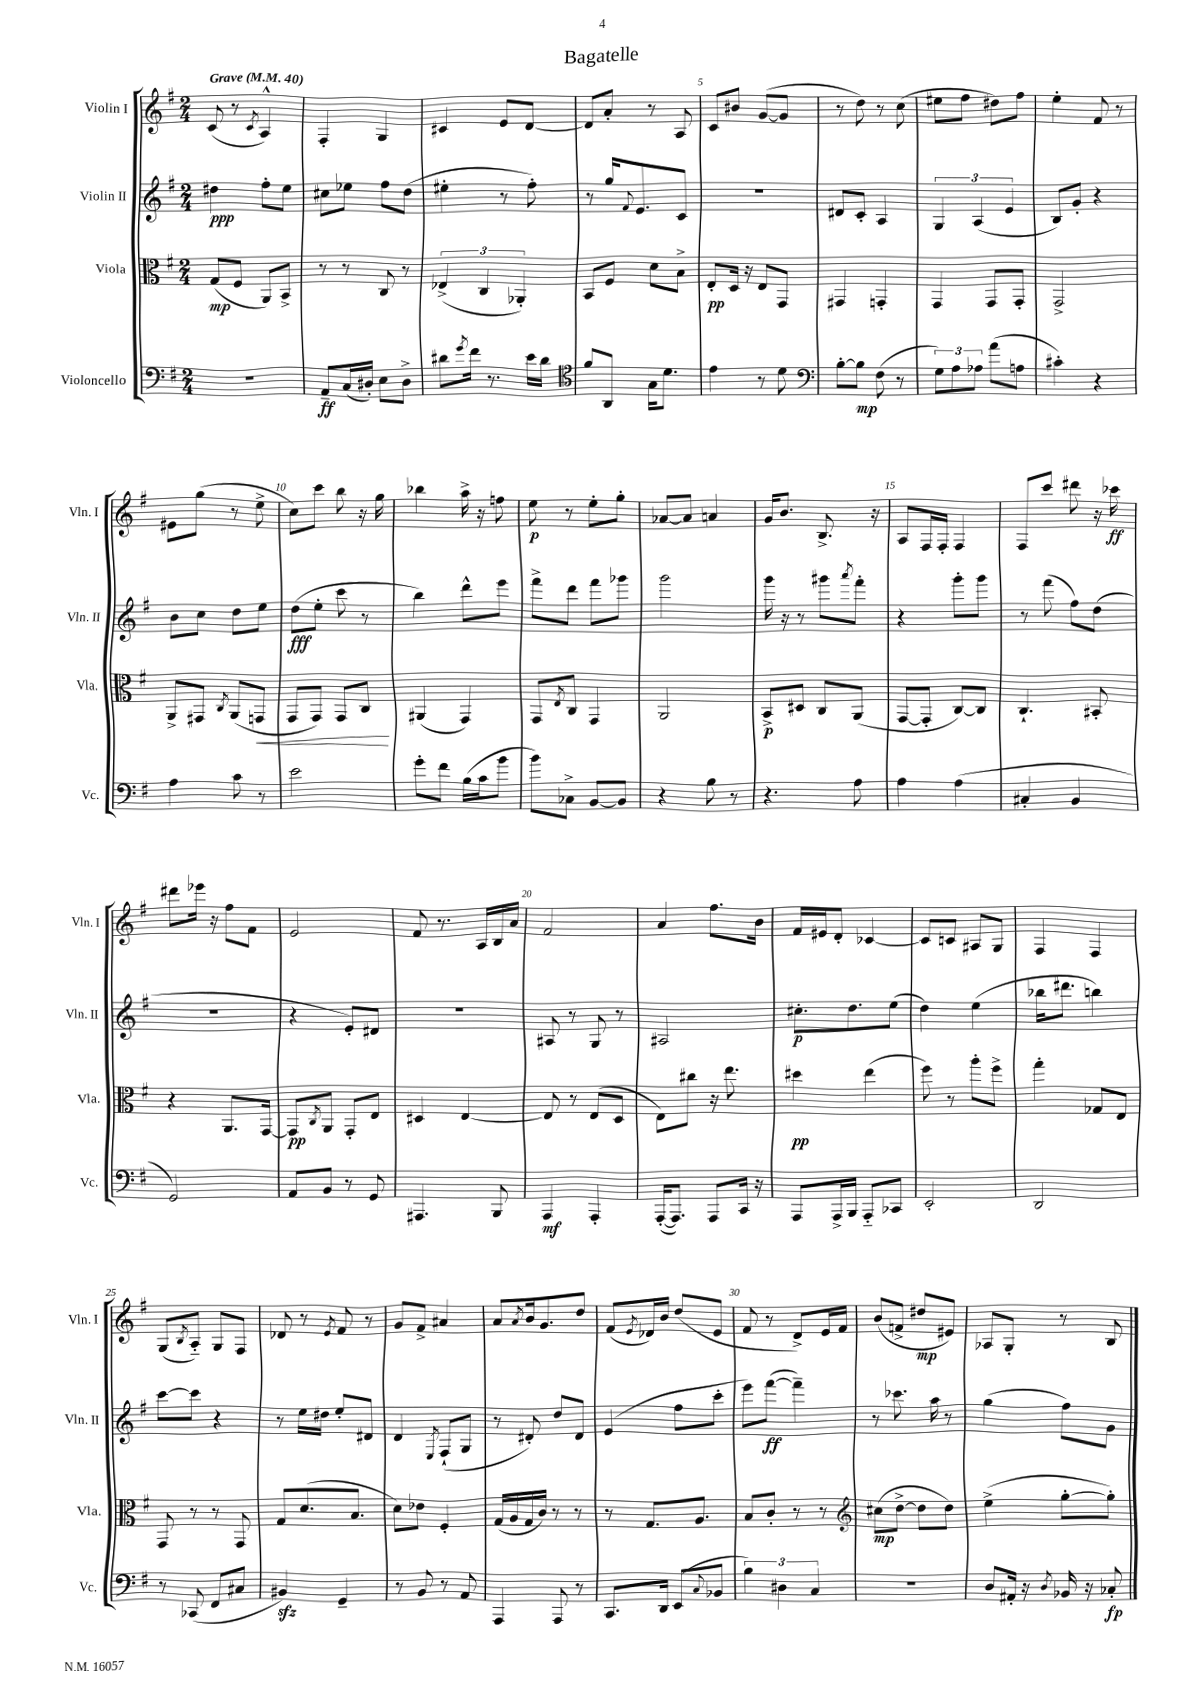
\header { title = "Bagatelle" }
<<
\new StaffGroup <<
\new Staff = "s0" \with { instrumentName = "Violin I" shortInstrumentName = "Vln. I" } {
    \clef treble \key g \major \numericTimeSignature \time 2/4 \tempo "Grave" 4 = 40
    c'8( r8 \acciaccatura { c'8 } a4-^) |
    fis4-. g4 |
    cis'4 e'8 d'8~ |
    d'8 a'8-. r8 a8 |
    c'8 bis'8 g'8~( g'8 |
    r8 d''8) r8 c''8( |
    eis''8 fis''8 dis''8) fis''8 |
    e''4-. fis'8 r8 |
    eis'8 g''8( r8 e''8-> |
    c''8) c'''8 b''8 r16 g''16 |
    bes''4 a''16-> r16 f''8 |
    e''8\p r8 e''8-. g''8-. |
    aes'8~ aes'8 a'4 |
    g'16 b'8. b8.-> r16 |
    a8 fis16 fis16-. fis4 |
    fis8 c'''8 dis'''8 r16 ces'''16\ff |
    dis'''8 ees'''16 r16 fis''8 fis'8 |
    e'2 |
    fis'8 r8. a16 b16 a'16 |
    fis'2 |
    a'4 fis''8. b'16 |
    fis'16 eis'16 d'8-. ces'4~ |
    ces'8 c'8 ais8 g8 |
    fis4 fis4 |
    g8( \acciaccatura { b8 } a8-_) g8 fis8 |
    des'8 r8 \acciaccatura { e'8 } fis'8 r8 |
    g'8 fis'8-> ais'4 |
    a'8 \acciaccatura { a'8 } b'16 g'8. d''8 |
    fis'8( \acciaccatura { e'8 } des'16) b'16 d''8( e'8 |
    fis'8 r8 d'8->) e'16 fis'16 |
    b'8( f'8-> dis''8\mp eis'8) |
    aes8 g8-. r8 b8 \bar "|." |
}
\new Staff = "s1" \with { instrumentName = "Violin II" shortInstrumentName = "Vln. II" } {
    \clef treble \key g \major \numericTimeSignature \time 2/4
    dis''4\ppp fis''8-. e''8 |
    cis''8 ees''8 fis''8 d''8( |
    eis''4-. r8 fis''8-.) |
    r8 g''16 \appoggiatura { fis'8 } e'8. c'8 |
    R2 |
    dis'8 c'8-. a4 |
    \tuplet 3/2 { g4 a4( e'4 } |
    b8) g'8-. r4 |
    b'8 c''8 d''8 e''8 |
    d''8\fff( e''8-. c'''8 r8 |
    b''4) d'''8-^ e'''8 |
    fis'''8-> d'''8 fis'''8 ges'''8 |
    g'''2 |
    g'''16 r16 r8 gis'''8 \acciaccatura { a'''8 } fis'''8-. |
    r4 g'''8-. g'''8 |
    r8 fis'''8( fis''8) d''8( |
    R2 |
    r4 e'8-.) dis'8 |
    R2 |
    ais8 r8 g8 r8 |
    ais2 |
    cis''8.-.\p d''8. e''8( |
    d''4) e''4( |
    bes''16 dis'''8. b''4) |
    c'''8~ c'''8 r4 |
    r8 e''16 dis''16 e''8-. dis'8 |
    d'4 \acciaccatura { e8 } fis8-!( g8 |
    r8 dis'8-.) d''8 dis'8 |
    e'4( fis''8 c'''8-. |
    e'''8) fis'''8~\ff( fis'''4--) |
    r8 ces'''8. a''16 r8 |
    g''4( fis''8) g'8 \bar "|." |
}
\new Staff = "s2" \with { instrumentName = "Viola" shortInstrumentName = "Vla." } {
    \clef alto \key g \major \numericTimeSignature \time 2/4
    g8\mp( fis8 a,8) b,8-> |
    r8 r8 c8 r8 |
    \tuplet 3/2 { ees4->( c4 aes,4-.) } |
    b,8 fis8 d'8 b8-> |
    e8-.\pp d16 r16 e8 g,8 |
    gis,4 g,4-. |
    g,4 g,8 g,8-. |
    g,2-> |
    a,8-> gis,8 \acciaccatura { c8 } a,8( g,8\< |
    g,8 g,8) g,8 c8\! |
    ais,4( g,4) |
    g,8 \acciaccatura { e8 } c8 g,4 |
    a,2 |
    b,8->\p dis8 c8 a,8( |
    g,8~ g,8-. c8~) c8 |
    c4.-! bis,8-. |
    r4 a,8. g,16~ |
    g,8\pp \acciaccatura { c8 } a,8 g,8-. e8 |
    dis4 e4~ |
    e8 r8 e8( d8 |
    e8) cis''8 r16 e''8. |
    dis''4\pp e''4( |
    fis''8) r8 a''8-. fis''8-> |
    g''4-. ges8 e8 |
    g,8 r8 r8 g,8 |
    g8 d'8.( b8. |
    d'8) ees'8 fis4-. |
    g16( a16 g16 c'16) r8 r8 |
    r8 g8. a8. |
    b8 c'8-. r8 r8 |
    \clef treble cis''8\mp( d''8~-> d''8 d''8) |
    e''4->( g''8~-. g''8-.) \bar "|." |
}
\new Staff = "s3" \with { instrumentName = "Violoncello" shortInstrumentName = "Vc." } {
    \clef bass \key g \major \numericTimeSignature \time 2/4
    r2 |
    a,8--\ff c16( dis16-.) e8 dis8-> |
    dis'8 \acciaccatura { g'8 } fis'16 r8. e'16 dis'16 |
    \clef tenor fis'8 a,8 g16 d'8. |
    e'4 r8 d'8 |
    \clef bass b8~-. b8\mp fis8( r8 |
    \tuplet 3/2 { g8) a8 aes8 } a'8( a8 |
    cis'4-.) r4 |
    a4 c'8 r8 |
    e'2 |
    g'8-. fis'8 b16( c'16 b'8 |
    b'8) ces8-> b,8~ b,8 |
    r4 b8 r8 |
    r4. a8 |
    a4 a4( |
    cis4-. b,4 |
    g,2) |
    a,8 b,8 r8 g,8 |
    ais,,4. b,,8 |
    a,,4\mf a,,4-. |
    a,,16~-.( a,,8.) a,,8 c,16 r16 |
    a,,8 a,,16-> b,,16 a,,8-_ ces,8 |
    e,2-. |
    d,2 |
    r8 ces,8( fis,8 cis8 |
    bis,4\sfz) g,4-- |
    r8 b,8 r8 a,8 |
    a,,4 a,,8 r8 |
    c,8. d,16 e,8( \appoggiatura { c8 } bes,8 |
    \tuplet 3/2 { b4) dis4 c4 } |
    R2 |
    d8 ais,16-. r16 \acciaccatura { d8 } bes,16 r16 ces8-.\fp \bar "|." |
}
>>
>>
\layout { \context { \Score \override BarNumber.break-visibility = ##(#f #t #t) barNumberVisibility = #(every-nth-bar-number-visible 5) } }
